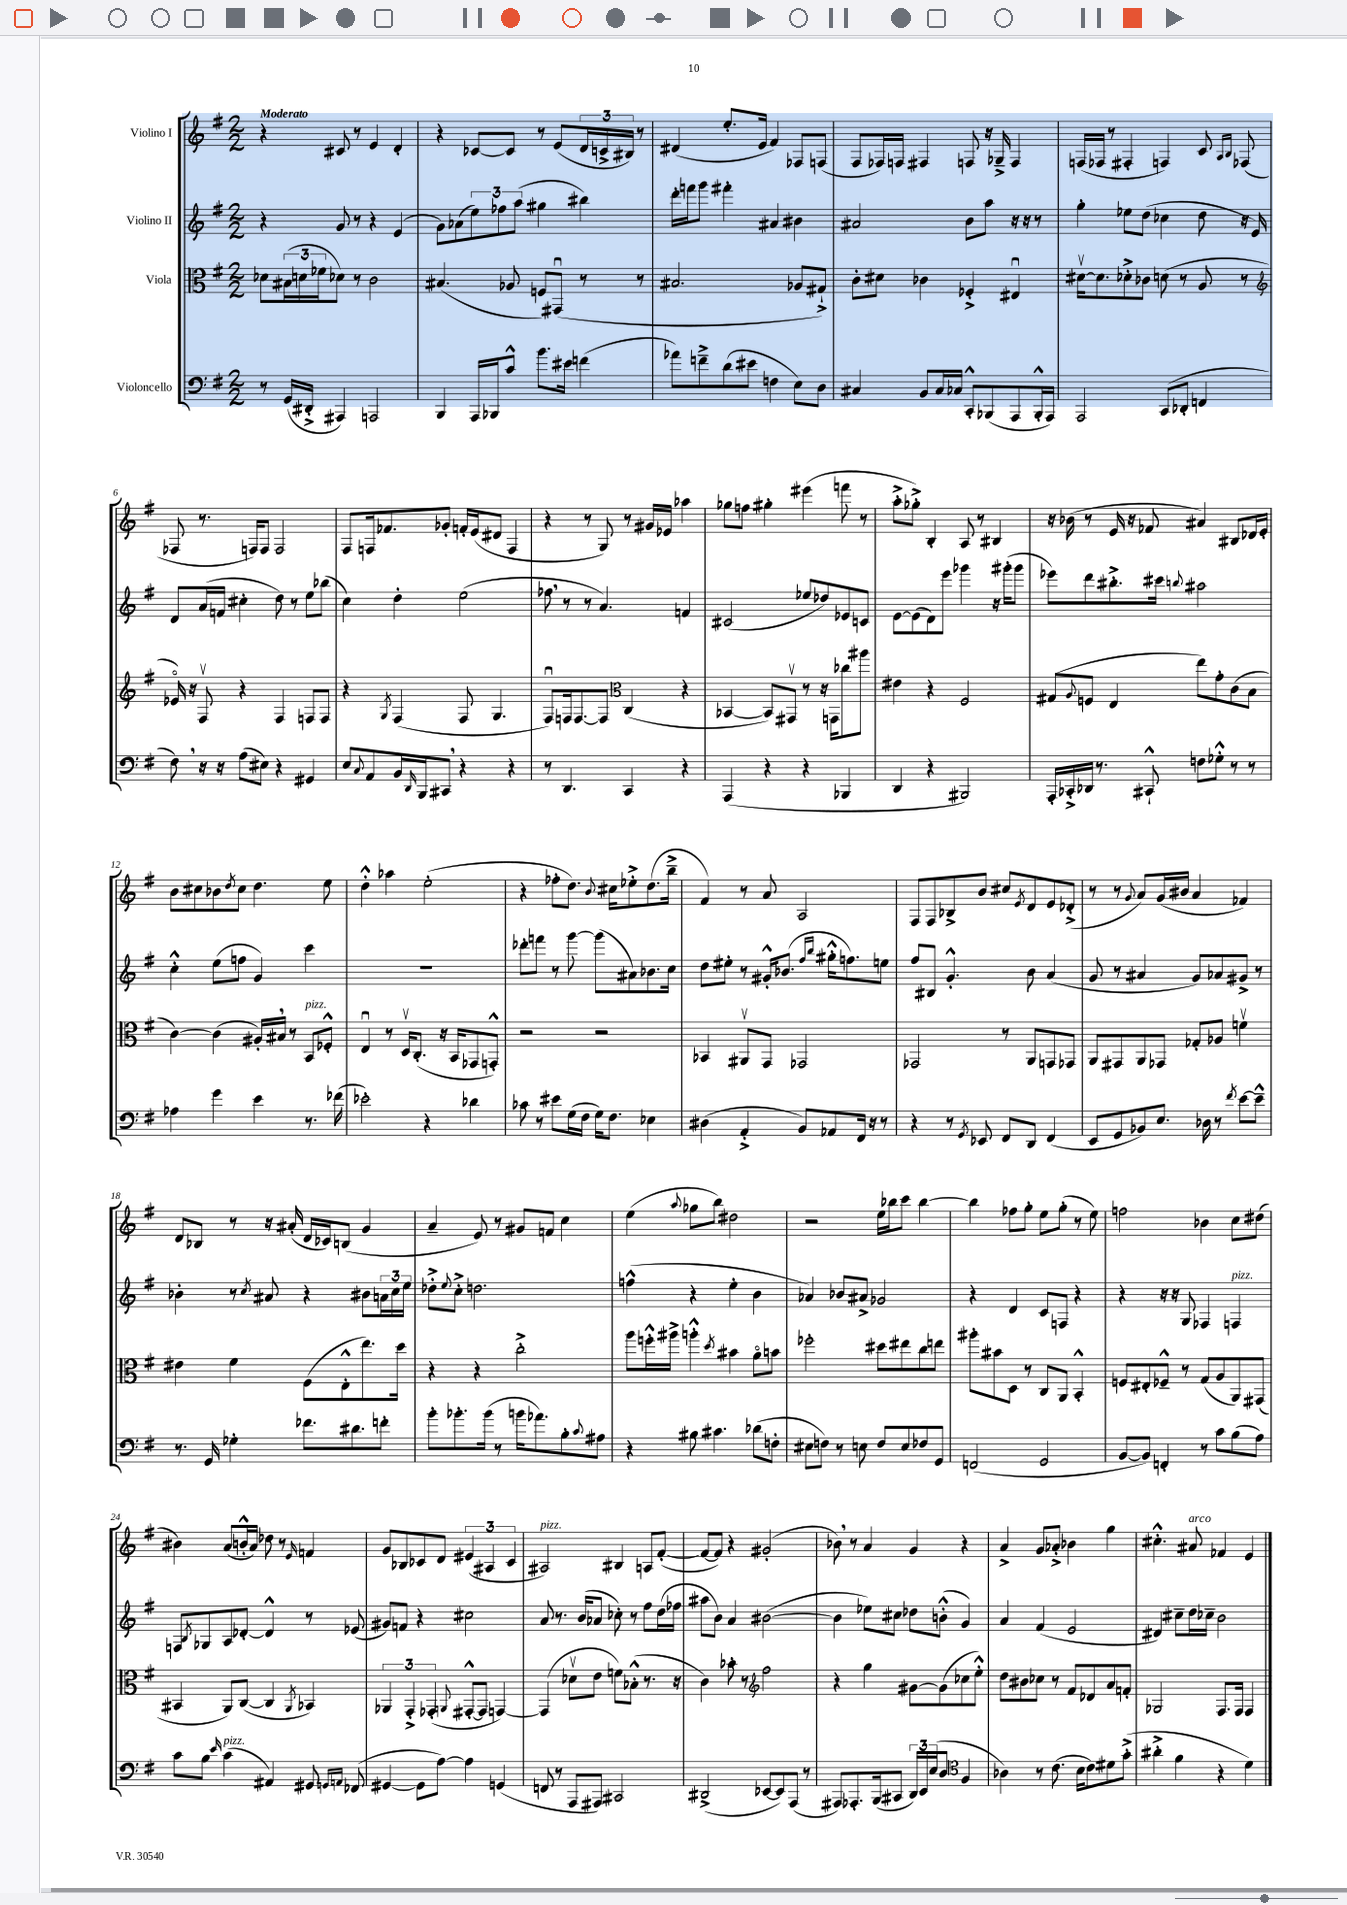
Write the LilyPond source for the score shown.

<<
\new StaffGroup <<
\new Staff = "s0" \with { instrumentName = "Violino I" } {
    \clef treble \key g \major \numericTimeSignature \time 2/2 \tempo "Moderato"
    r4 cis'8 r8 e'4 d'4-. |
    r4 ces'8~ ces'8 r8 e'8( \tuplet 3/2 { d'16 c'16-> bis16) } r8 |
    dis'4( e''8.-. e'16 fis'4) fes8 f8( |
    fis8 fes16) f16 fis4 f8 r16 ges16---> f4 |
    f16( fes16 r8 fis4-. f4) c'8 \grace { a16 b16 } fes8( |
    fes8 r8. f16) f8 f2 |
    fis8 f16 fes'8. ges'8-. f'16-. e'16( dis'8 f4 |
    r4 r8 g8) r8 gis'16 ees'16 aes''4 |
    ges''8 f''8 gis''4-. eis'''4( f'''8 r8 |
    a''8-.-> ges''8-.->) b4-. a8 r8 bis4 |
    r16 bes'16( r8 e'16 r16 fes'8 ais'4) bis8 des'16 e'16-. |
    b'8 cis''8 bes'8 \acciaccatura { d''8 } cis''8 d''4. e''8 |
    d''4-.-^ aes''4 e''2-.( |
    r4 fes''8-. d''8.) \appoggiatura { b'8 } cis''16 ees''8-.-> d''8.( b''16---> |
    fis'4) r8 a'8 a2 |
    fis8 fis8 bes8-> b'8 cis''8 \acciaccatura { e'8 } d'8 e'8 des'8-.->( |
    r8 r8 \appoggiatura { g'8 } a'8) g'16( bis'16 a'4 fes'4) |
    d'8 bes8 r8 r16 ais'16-.( d'16 ces'16) b8( g'4 |
    a'4-- e'8) r8 gis'8 f'8 c''4 |
    e''4( \appoggiatura { a''8 } ges''8 b''8) dis''2 |
    r2 e''16 bes''16 c'''8 bes''4~ |
    bes''4 fes''8 g''8-. e''8 g''8-.( r8 e''8) |
    f''2 bes'4 c''8 dis''8( |
    bis'4) a'8( b'16-.-^ a'16) des''8 r8 \grace { e'16 } f'4 |
    g'8 bes8 ces'8 d'8 \tuplet 3/2 { eis'4( ais4 ces'4 } |
    ais2^\markup { \italic "pizz." }) bis4 a8 fis'8~-.( |
    fis'8~ fis'8) r4 gis'2-.( |
    bes'8) \breathe r8 a'4 g'4 r4 |
    a'4-> g'8 aes'8-.-> bes'4 g''4 |
    cis''4.-.-^ ais'8^\markup { \italic "arco" } fes'4 e'4 \bar "|." |
}
\new Staff = "s1" \with { instrumentName = "Violino II" } {
    \clef treble \key g \major \numericTimeSignature \time 2/2
    r4 g'8 r8 r4 e'4( |
    g'8) aes'8( \tuplet 3/2 { e''8) fes''8 a''8( } gis''4 bis''4) |
    d'''16-. f'''16 g'''8 fis'''4-. ais'4 bis'4 |
    ais'2 b'8 a''8 r16 r16 r8 |
    g''4-. ees''8 d''8( ces''4 d''8 r16 e'16) |
    d'8 a'16( f'16 cis''4-. d''8) r8 e''8 bes''8( |
    c''4) d''4-. e''2( |
    fes''8 \breathe r8 r8 a'4.) f'4 |
    cis'2( ees''8 des''8) ees'8 c'8 |
    e'8~ e'8( d'8) e'''8 ges'''4 r16 gis'''16-.( gis'''8 |
    ees'''8) d'''8 bis''8.-.-> cis'''16 \appoggiatura { b''8 } ais''2 |
    c''4-.-^ e''8( f''8 g'4) c'''4 |
    R1 |
    des'''8-. f'''8 r8 g'''8~ g'''8( ais'8) bes'8. c''16 |
    d''8 eis''8-. r8 gis'16-.-^ bes'8.( \grace { fis''16 b''16 } gis''16-.-^ f''8.) e''8 |
    fis''8 bis8 g'4.-.-^ b'8 a'4( |
    g'8 r8 ais'4 g'8) aes'8 gis'8-> r8 |
    bes'4-. r8 \acciaccatura { c''8 } ais'8 r4 bis'8 \tuplet 3/2 { a'16 c''16 e''16 } |
    des''8-.-> \appoggiatura { e''8 } c''8-.-> d''2. |
    f''4-^( r4 e''4-. b'4 |
    aes'4) bes'8 ais'8-> ges'2 |
    r4 d'4 c'8 f8 r4 |
    r4 r16 r16 g8 fes4 f4^\markup { \italic "pizz." } |
    f8 \acciaccatura { b8 } ges8 a8 des'8~-. des'4-^ r8 ees'8( |
    gis'8) f'8 r4 cis''2 |
    a'8 r8. b'16( aes'8 ces''8-.) r8 fis''8 d''16( fes''16 |
    ais''8 b'8) a'4 bis'2~( |
    bis'4 ees''8) cis''8 des''8 b'8-.-^( g'4) |
    a'4 fis'4( e'2 |
    dis'4) cis''8-- d''16 ces''16-- b'2 \bar "|." |
}
\new Staff = "s2" \with { instrumentName = "Viola" } {
    \clef alto \key g \major \numericTimeSignature \time 2/2
    des'8 \tuplet 3/2 { bis16( d'16 fes'16 } des'8) r8 c'2 |
    bis4.( aes8 f8) gis,8\downbow( r8 r8 |
    bis2. aes8 gis8-!->) |
    c'8-. dis'8 ces'4 fes4-.-> eis4\downbow |
    dis'16~\upbow dis'8. des'8-.-> ces'8 d'8( r8 a8 r8 |
    \clef treble ees'16\flageolet) r16 fis8\upbow r4 fis4 f8 f8 |
    r4 \acciaccatura { g8 } fis4( fis8 g4. |
    fis8\downbow) f16 f8.~ f8 \clef alto c4( r4 |
    bes,4~ bes,8) gis,8\upbow r8 r16 g,16 ces''8 ais''8 |
    eis'4 r4 fis2 |
    gis8( \appoggiatura { a8 } f8 e4 e''8) g'8-. c'8( b8 |
    c'4~) c'4( ais16-.) bis16 \breathe r8 b,8^\markup { \italic "pizz." } fes8-.-^ |
    e4\downbow r8 d16\upbow c8.-.( r16 b,16 ges,8 g,8-.-^) |
    r2 r2 |
    bes,4 ais,8\upbow g,8 ges,2 |
    ges,2 r8 a,8 g,8 ges,8 |
    a,8 gis,8 a,8 ges,8 ges8-. aes8 f'4\upbow |
    eis'4 fis'4 fis8( e8-.-^ e''8.) d''16 |
    r4 r4 c''2-.-> |
    a''8 f''16-.-^ ais''16-> a''4-.-^ \acciaccatura { d''8 } bis'4 a'8\flageolet b'8 |
    fes''2-. dis''8 eis''8 c''8 e''8 |
    ais''8-. bis'8 d8 r8 c8 a,8 b,4-.-^ |
    f8 eis8-. fes8---^ r8 g8( a8 a,8) gis,8( |
    bis,4 a,8) c8~( c4 \acciaccatura { a,8 } bes,4) |
    \tuplet 3/2 { aes,4 g,4-.-> ges,4-.( } \appoggiatura { a,8 } gis,8~-.-^ gis,8 g,4~) |
    g,4( des'8\upbow e'8 f'8) bes8-.-^( r8. r16 |
    c'4) bes'8-. r8 \clef treble fis''2 |
    r4 g''4 gis'8~ gis'8( ces''8 e''8-.-^) |
    d''8 bis'8 ces''8 r8 fis'8 des'8 a'8 f'8-. |
    ges2 fis8. fis16 fis4 \bar "|." |
}
\new Staff = "s3" \with { instrumentName = "Violoncello" } {
    \clef bass \key g \major \numericTimeSignature \time 2/2
    r8 g,16( dis,16-.-> ais,,4) a,,2 |
    b,,4 a,,16 bes,,16 c'8-^ b'8. eis'16 f'4( |
    aes'8) f'8---> d'8( eis'8 f4 e8) d8 |
    cis4 b,8 cis16 ces16 c,8-.-^ bes,,8( a,,8 bes,,16-.-^ a,,16) |
    a,,2 c,8( des,8-. f,4 |
    fis8) \breathe r16 r16 a8( eis8) r4 gis,4 |
    e8 \appoggiatura { c8 } a,8 b,16 \grace { d,16 } b,,16 cis,8 \breathe r4 r4 |
    r8 d,4. c,4 r4 |
    a,,4( r4 r4 bes,,4 |
    d,4 r4 bis,,2) |
    a,,16-. ces,16-.-> des,16 r8. cis,8-!-^ f8 ges8-.-^ r8 r8 |
    aes4 g'4 e'4 r8. fes'16( |
    ees'2-.) r4 des'4 |
    ces'8 r8 eis'8 g16( fis16 g16) fis8. ees4 |
    dis4( a,4-.-> b,8) aes,8 fis,16 r16 r8 |
    r4 r8 \acciaccatura { g,8 } ees,8 fis,8 d,8 fis,4( |
    e,8 g,8 bes,8) e8. des16 r8 \acciaccatura { fis'8 } e'8~ e'8---^ |
    r8. g,16 ges4-. fes'8. dis'8. f'8-. |
    b'8-. bes'8.-. bes'16( r8 b'16 aes'8.) b8-. \appoggiatura { c'8 } ais8 |
    r4 bis8 cis'4. des'8( f8-. |
    eis8 f8) r8 e8 f8 e8 fes8 g,8 |
    f,2( g,2 |
    b,8~ b,8) f,4-. r8 c'8 b8( a8) |
    c'8 b8 \grace { e'16 } c'4^\markup { \italic "pizz." }( ais,4) gis,8 \grace { g,16 a,16 } fes,8( |
    gis,4~ gis,8 a8~) a4 g,4( |
    f,8 r8 a,,8 ais,,8) cis,2 |
    dis,2->( ees,8~ ees,8) a,,8( r8 |
    ais,,8) aes,,8.-. b,,16( cis,8 \tuplet 3/2 { d,16) e,16 e16( } d8 \clef tenor fis4 |
    aes4) r8 c'8.( b16 c'8) dis'8 g'8-.->( |
    ais'4-.-> fis'4 r4 d'4) \bar "|." |
}
>>
>>
